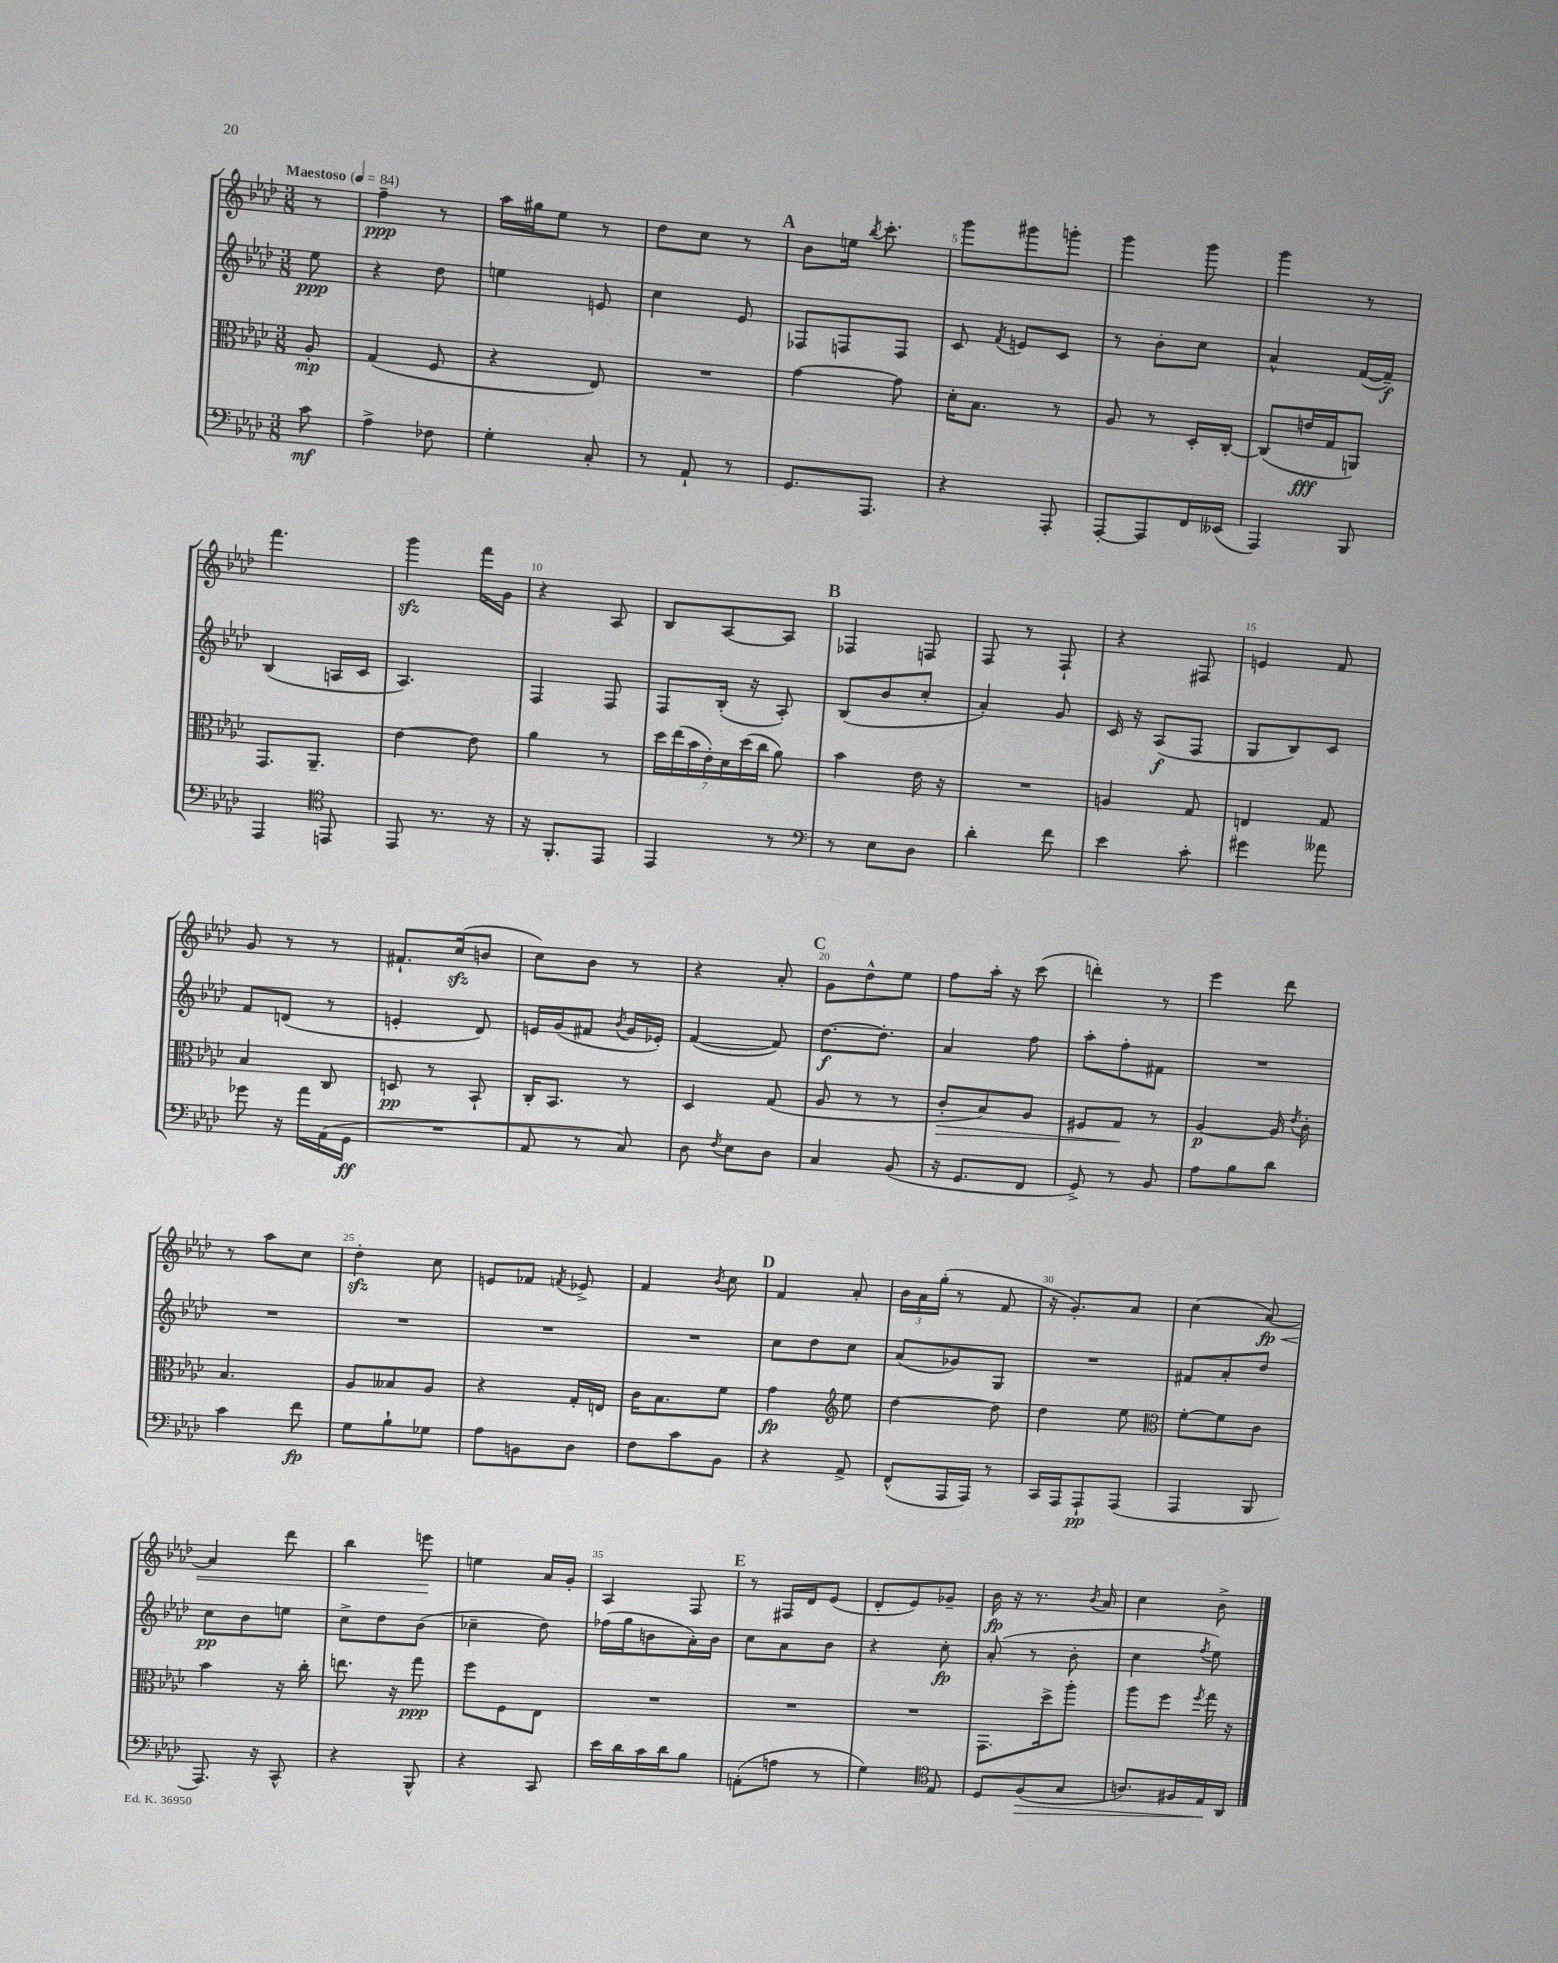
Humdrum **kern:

**kern	**kern	**kern	**kern
*staff4	*staff3	*staff2	*staff1
*clefF4	*clefC3	*clefG2	*clefG2
*k[b-e-a-d-]	*k[b-e-a-d-]	*k[b-e-a-d-]	*k[b-e-a-d-]
*M3/8	*M3/8	*M3/8	*M3/8
*MM84	*MM84	*MM84	*MM84
8c\	8A-'/	8ee-\	8r
=	=	=	=
4A-^\	(4G/	4r	4ff~\
8F-\	8F/	8dd-\	8r
=	=	=	=
4G'\	4r	4ee\	16aa-\LL
.	.	.	16gg#\J
.	.	.	8ee-\J
8C'/	8E-/)	8e/	8r
=	=	=	=
8r	4.r	4cc\	8dd-\L
8AA-`/	.	.	8cc\J
8r	.	8e-/	8r
=	=	=	=
8.GG/L	[4g\	8F-/L	8b-\L
.	.	8F/	16ee\Jk
.	.	.	8qbb-/
8.AAA-/J	.	.	8.ccc'\
.	8g\]	8F/J	.
=	=	=	=
4r	16d-'\LK	8c/	8ggg\L
.	8.B-\J	.	.
.	.	8qf/	.
.	.	8e/L	8ggg#\
8AAA-'/	8r	8c/J	8ggg'\J
=	=	=	=
[8AAA-'/L	8A-/	8r	4ggg\
8AAA-/]	8r	8b-'\L	.
16FF/L	16D-'/LL	8cc\J	8ggg\
(16EE--/JJ	[16C'/JJ	.	.
=	=	=	=
4AAA-/)	(8C/]L	4a-^^/	4ggg\
.	16e/L	.	.
.	16G/J	.	.
8BBB-/	8AA/J)	([16f/LL	8r
.	.	16f~/]JJ)	.
=	=	=	=
4AAA-/	8.GG/L	(4B-/	4.fff\
.	8.AA-~/J	.	.
*clefC4	*	*	*
8EE/	.	16A/LL	.
.	.	16c/JJ	.
=	=	=	=
8EE-/	[4e-\	4.A-/)	4ggg\
8.r	.	.	.
.	8e-\]	.	16fff\LL
16r	.	.	16g\JJ
=	=	=	=
16r	4a-\	4F/	4r
8.FF'/L	.	.	.
8EE-/J	8r	8F/	8A-/
=	=	=	=
4EE-/	28dd-\LL	8F/L	8B-/L
.	(28ee-\	.	.
.	28b-\	.	.
.	28e-'\)	.	.
.	.	(16B-'/Jk	[8A-/
.	28d-\	.	.
.	(28dd-\	.	.
.	.	16r	.
.	28cc\JJ	.	.
8r	8a-\)	8A-'/)	8A-/]J
=	=	=	=
*clefF4	*	*	*
8r	4b-\	(8B-/L	4F-/
8E-\L	.	8b-/	.
8D-\J	16e-\	8cc'/J	8F/
.	16r	.	.
=	=	=	=
4d-'\	4.r	4a-'/)	8F/
.	.	.	8r
8f\	.	8g/	8F`/
=	=	=	=
4e-\	4A/	16c/	4r
.	.	16r	.
.	.	(8A-/L	.
8c'\	8G/	8F/J	8F#/
=	=	=	=
4g#\	4E/	8G/L	4e/
.	.	8B-/)	.
8a--\	8G/	8c/J	8f/
=	=	=	=
8g-\	4B-/	8f/L	8g/
16r	.	(8d/J	8r
16a-\LL	.	.	.
(16AA-\	8C/	8r	8r
16GG\JJ	.	.	.
=	=	=	=
4.r	8D/	4e'/	8.f#`/L
.	8r	.	.
.	.	.	(16cc/k
.	8BB-`/	8d-/)	8b/J
=	=	=	=
8AA-/	16C'/LK	16e/LL	8cc\L)
.	8.BB-/J	(16g/J	.
8r	.	8f#/J	8b-\J
.	.	8qb-/	.
8C/)	8r	16g/LL	8r
.	.	16e-'/JJ)	.
=	=	=	=
8D-\	4D-/	([4f/	4r
8qF/	.	.	.
8E-\L	.	.	.
8D-\J	(8G/	8f/])	8a-'/
=	=	=	=
4C/	8A-/	[8.dd-\L	8g\L
.	8r	.	8dd-^^\
.	.	8.dd-'\]J	.
(8BB-/	8r	.	8ee-\J
=	=	=	=
16r	8c'/L	4a-/	8ff\L
8.GG/L	.	.	.
.	8B-/)	.	16aa-'\Jk
.	.	.	16r
8FF/J	8A-/J	8ff\	(8ccc\
=	=	=	=
8GG^/)	8F#/L	8aa-'\L	4ddd'\)
8r	8G/J	8ff'\	.
8BB-/	8r	8f#\J	8r
=	=	=	=
8A-\L	[4A-/	4.r	4eee-\
8B-\	.	.	.
8d-\J	16A-/]	.	8ddd-\
.	8qe-/	.	.
.	16c'\	.	.
=	=	=	=
4c\	4.B-/	4.r	8r
.	.	.	8aa-\L
8f\	.	.	8cc\J
=	=	=	=
8G\L	8A-/L	4.r	4dd-'\
8B-`\	8B--/	.	.
8G-\J	8A-/J	.	8cc\
=	=	=	=
8A-\L	4r	4.r	8e/L
8BB\	.	.	8f-/J
.	.	.	8qf/
8D-\J	16G'/LL	.	8e-^/
.	16E/JJ	.	.
=	=	=	=
8F\L	16c\LK	4.r	4f/
.	8.B-\	.	.
8c\	.	.	.
.	.	.	8qb-/
8BB-\J	8f\J	.	8cc\
=	=	=	=
4r	4g\	8cc\L	4f/
.	.	8dd-\	.
*	*clefG2	*	*
8AA-^/	8ee-\	8cc\J	8a-'/
=	=	=	=
(8FF^^/L	[4dd-\	(8a-/L	24b-\LL
.	.	.	24a-\
.	.	.	(24gg'\JJ
16AAA-/L	.	8g-/)	8r
16AAA-/JJ)	.	.	.
8r	8dd-\]	8G/J	8f/
=	=	=	=
16CC/LL	4dd-\	4.r	16r
16AAA-/J	.	.	8.g'/L)
8AAA-`/	.	.	.
(8AAA-/J	8ee-\	.	8a-/J
=	=	=	=
*	*clefC3	*	*
4AAA-/	[8f'\L	8f#/L	(4cc\
.	8f\]	8a-'/	.
8BBB-/	8c\J	8dd-/J	[8a-/)
=	=	=	=
8.AAA-/)	4b-\	8cc\L	4a-/]
.	.	8b-\	.
16r	.	.	.
8CC^^/	16r	8ee\J	8ddd-\
.	16cc'\	.	.
=	=	=	=
4r	8.ee\	8cc^\L	4bb-\
.	.	8dd-\	.
.	16r	.	.
8BBB-^^/	8gg\	(8b-\J	8eee\
=	=	=	=
4r	8ff\L	4cc-~\	4ee\
.	8F\	.	.
8CC/	8E-\J	8dd-\)	16a-/LL
.	.	.	16g'/JJ
=	=	=	=
16e-\LL	4.r	(16ff-\LL	4A-/
16d-\	.	16gg\J	.
16c\	.	8b\	.
16d-\J	.	.	.
8B-\J	.	16a-'\L)	8F/
.	.	16b\JJ	.
=	=	=	=
(8AA'\L	4.r	8cc\L	8r
8A\J	.	8a-\	16F#/LL
.	.	.	16d-/J
8r	.	8b-\J	(8e-/J
=	=	=	=
4G\)	4.r	4r	8d-'/L
.	.	.	8e-/)
*clefC4	*	*	*
8E-/	.	8cc'\	8g-~/J
=	=	=	=
8D-/L	8.GG\L	(8a-'/	16b-\
.	.	.	16r
(8F/	.	8r	8.r
.	16dd-^\k	.	.
8G/J	8aa-'\J	8b-'\	.
.	.	.	8qb-/
.	.	.	16a-/
=	=	=	=
8.A/L)	8aa-\L	4cc\	4cc\
.	8ff\J	.	.
16F#/L	.	.	.
.	8qff/	8qff/	.
16E-/	16gg\	8ee-\)	8b-^\
16AA-/JJ	16r	.	.
==	==	==	==
*-	*-	*-	*-
